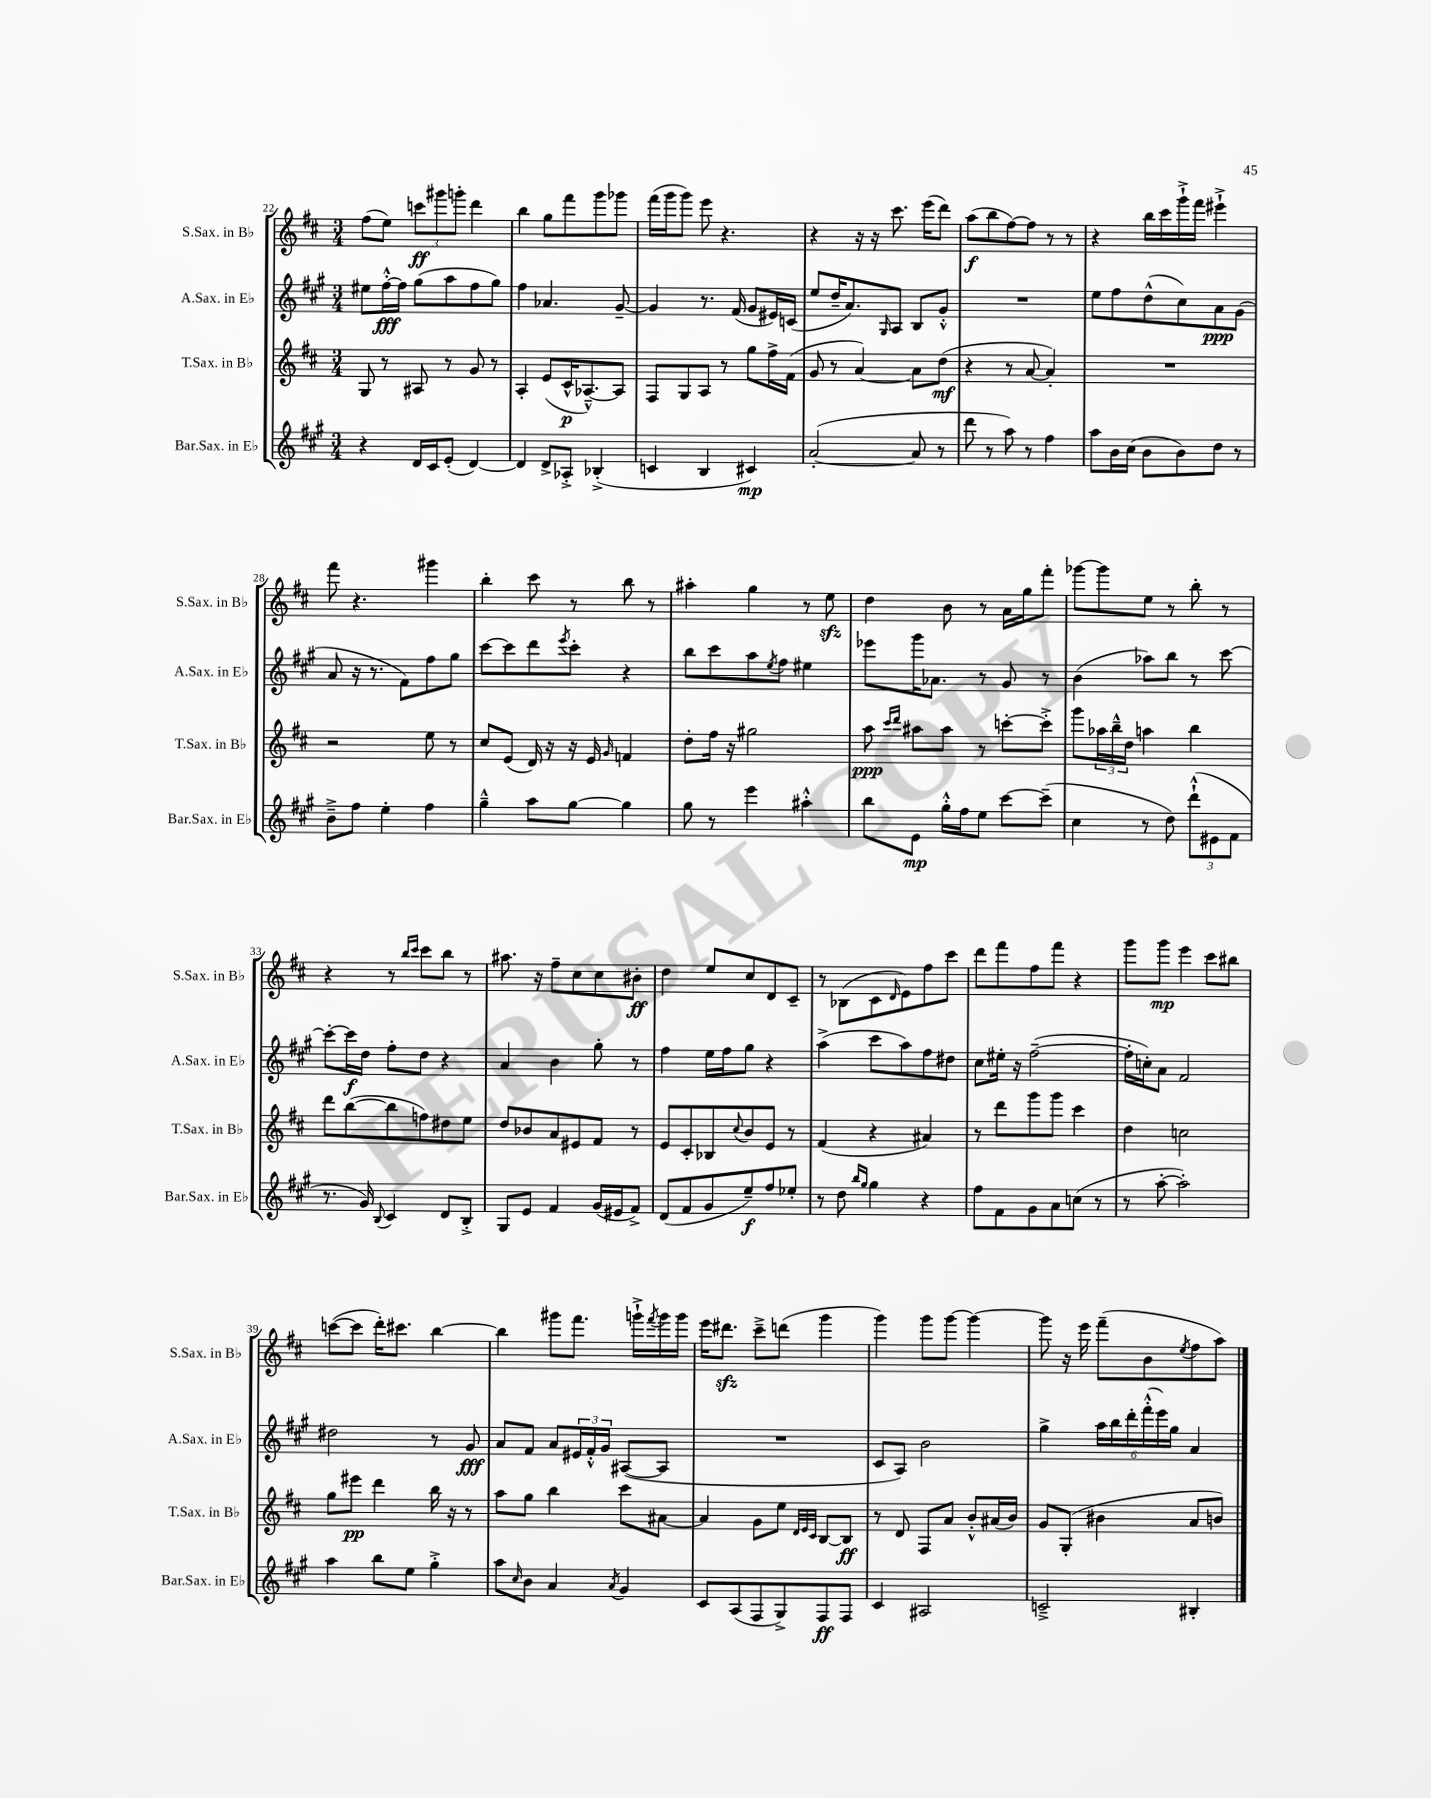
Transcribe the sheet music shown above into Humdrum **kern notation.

**kern	**kern	**kern	**kern
*staff4	*staff3	*staff2	*staff1
*clefG2	*clefG2	*clefG2	*clefG2
*k[f#c#g#]	*k[f#c#]	*k[f#c#g#]	*k[f#c#]
*M3/4	*M3/4	*M3/4	*M3/4
4r	8G	8ee#	(8ff#
.	8r	[16ff#'^^	8ee)
.	.	16ff#]	.
16d	8A#	(8gg#	12ccc
16c#	.	.	.
.	.	.	12ggg#
(8e'	8r	8aa	.
.	.	.	12ggg'
[4d)	8g	8ff#	4ddd
.	8r	8gg#)	.
=	=	=	=
4d]	4A'	4ff#	4bb
8d^	(8e	4.a-	8gg
8A-'^	16c#^^	.	8fff#
.	[8.A-~^^)	.	.
(4B-'^	.	.	8ggg
.	8A-]	[8g#~	8ggg-
=	=	=	=
4c	8F#	4g#]	(16fff#
.	.	.	16ggg
.	8G	.	8ggg)
4B	8A	8.r	8eee
.	8r	.	4.r
.	.	(16f#	.
4c#)	8gg	8g#	.
.	16ff#^	16e#)	.
.	(16f#	(16c	.
=	=	=	=
([2a'	8g	8ee	4r
.	8r	16dd~	.
.	.	8.a)	.
.	[4a)	.	16r
.	.	.	16r
.	.	16qqG#	.
.	.	8A	8.ccc#
8a]	8a]	8B	.
.	.	.	(16eee
8r	(8dd	8g#'^^	8ddd)
=	=	=	=
8ddd	4r	2.r	(8aa
8r	.	.	8bb
8aa)	8r	.	[8ff#)
8r	[8a	.	8ff#]
4ff#	4a'])	.	8r
.	.	.	8r
=	=	=	=
8aa	2.r	8ee	4r
16b	.	8ff#	.
(16cc#	.	.	.
8b	.	(8dd^^	16bb
.	.	.	16ccc#
8b)	.	8cc#)	16ggg`^
.	.	.	16fff#
8dd	.	8a	4eee#`^
8r	.	(8g#	.
=	=	=	=
8b~^	2r	8a	8fff#
8ff#	.	16r	4.r
.	.	8.r	.
4ee'	.	.	.
.	.	8f#)	.
4ff#	8ee	8ff#	4ggg#
.	8r	8gg#	.
=	=	=	=
4gg#~^^	8cc#	[8ccc#	4bb'
.	(8e	8ccc#]	.
8aa	16d)	8ddd	8ccc#
.	16r	.	.
.	.	8qeee	.
[8gg#	16r	8ccc#'	8r
.	16e	.	.
.	16qqg	.	.
4gg#]	4f	4r	8bb
.	.	.	8r
=	=	=	=
8gg#	8dd'	8bb	4aa#'
8r	16ff#	8ccc#	.
.	16r	.	.
4eee	2gg#	8aa	4gg
.	.	8qee	.
.	.	8ff#	.
4aa#'^^	.	4ee#	8r
.	.	.	8ee
=	=	=	=
8bb	8aa	8eee-	4dd
.	16qqccc#	.	.
.	16qqddd	.	.
8e	8aa#	16ggg#	.
.	.	8.a-	.
16gg#'^^	8aa#	.	8b
16ff#	.	.	.
8ee	8r	8r	8r
[8ccc#	[8ccc'	8g#	16a
.	.	.	16gg
(8ccc#~]	8ccc'^]	8r	8fff#'
=	=	=	=
4cc#	8ggg	(4b	[8ggg-
.	24aa-	.	8ggg-]
.	24bb~^^	.	.
.	24dd	.	.
8r	4aa	8aa-)	8ee
8dd)	.	8bb	8r
(12ddd`^^	4bb	8r	8bb'
12e#	.	.	.
.	.	[8ccc#	8r
12f#	.	.	.
=	=	=	=
8.r	8ddd	8ccc#'_	4r
.	([8bb	16ccc#]	.
16g#)	.	16dd	.
8qqB	.	.	.
4c#	8bb]	8ff#'	8r
.	.	.	16qqbb
.	.	.	16qqccc#
.	8ff)	8dd	8ccc#
8d	8dd#	4r	8bb
8B'^	8ee	.	8r
=	=	=	=
8G#	8dd	4a	8.aa#
8e	8b-	.	.
.	.	.	16r
4f#	8a	4b	8ff#~
.	8e#	.	8cc#
(16g#	8f#	8gg#'	8cc#
16e#	.	.	.
8f#^)	8r	8r	8b#'
=	=	=	=
(8d	8e	4ff#	4dd
8f#	8c#'	.	.
8g#	8B-	16ee	8ee
.	.	16ff#	.
.	8qqcc#	.	.
8ee~)	8b	8gg#	8cc#
8ff#	8e	4r	8d
8ee-'	8r	.	8c#~
=	=	=	=
8r	(4f#	(4aa^	8r
8dd	.	.	(8B-
16qqbb	.	.	.
16qqgg#	.	.	.
4gg#	4r	8ccc#	8c#
.	.	.	16qqd
.	.	8aa)	8e)
4r	4a#)	8ff#	8ff#
.	.	8dd#	8ccc#
=	=	=	=
8ff#	8r	8cc#	8ddd
8f#	8ddd	16ee#'	8fff#
.	.	16r	.
8g#	8ggg	([2ff#~	8ff#
8a	8ggg	.	8fff#
(8cc	4ccc#	.	4r
8r	.	.	.
=	=	=	=
8r	4dd	16ff#']	8ggg
.	.	16cc')	.
[8aa'	.	8a	8ggg
2aa'])	2cc	2f#	4eee
.	.	.	8ccc#
.	.	.	8bb#
=	=	=	=
4aa	8gg	2dd#	([8ccc
.	8eee#	.	8ccc]
8bb	4ddd	.	16ddd')
.	.	.	8.ccc#
8ee	.	.	.
4gg#'^	16bb	8r	[4bb
.	16r	.	.
.	8r	8g#	.
=	=	=	=
8aa	8aa	8a	4bb]
16qqcc#	.	.	.
8b	8gg	8f#	.
4a	4bb	8a	8ggg#
.	.	24e#	8.fff#
.	.	24f#'^^	.
.	.	24g#	.
8qa	.	.	.
4g#	8ccc#	([8A#	.
.	.	.	16ggg`^
.	.	.	8qfff#
.	[8a#	8A#]	16ggg
.	.	.	16ggg
=	=	=	=
8c#	4a#]	2.r	16eee
.	.	.	8.ddd#
(8A	.	.	.
8F#	8g	.	8ccc#~^
8G#^)	8ee	.	(8ddd
.	32qqd	.	.
.	32qqe	.	.
.	32qqc#	.	.
8F#	[8B	.	4ggg
8F#	8B]	.	.
=	=	=	=
4c#	8r	8c#	4ggg)
.	8d	8A)	.
2A#	8F#	2b	8ggg
.	8a	.	[8ggg
.	8b'^^	.	4ggg_
.	(16a#	.	.
.	16b)	.	.
=	=	=	=
2c~^	8g	4gg#^	8ggg]
.	(8G'	.	16r
.	.	.	16eee
.	4b#	24aa	(8fff#~
.	.	24bb	.
.	.	24ddd'	.
.	.	(24fff#'^^	8b
.	.	24eee)	.
.	.	24gg#	.
.	.	.	8qee
4B#'	8a	4a	8ff#
.	8b)	.	8aa)
==	==	==	==
*-	*-	*-	*-
